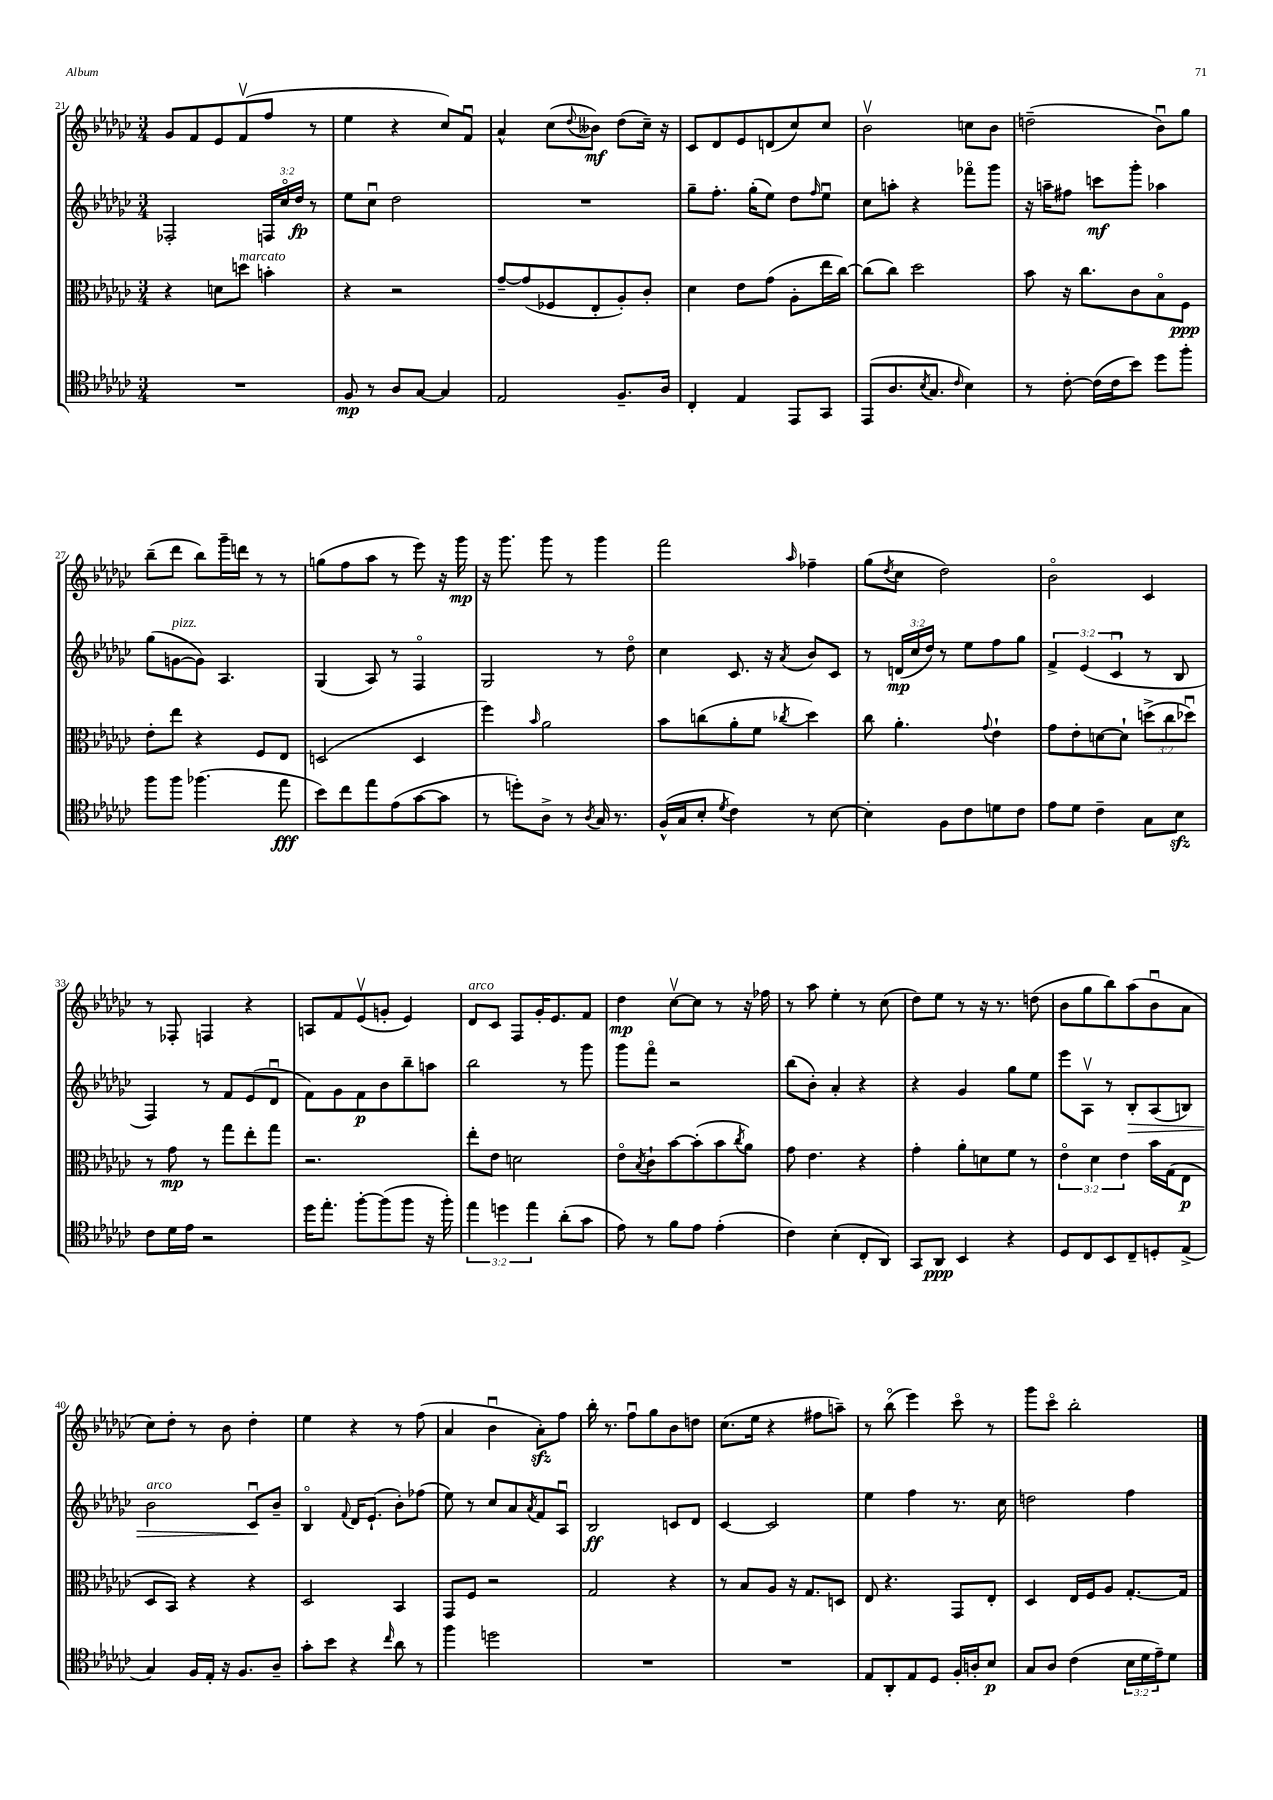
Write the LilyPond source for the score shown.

<<
\new StaffGroup <<
\new Staff = "s0" {
    \clef treble \key ges \major \numericTimeSignature \time 3/4
    ges'8 f'8 ees'8 f'8\upbow( f''8 r8 |
    ees''4 r4 ces''8) f'8\downbow |
    aes'4-^ ces''8( \appoggiatura { des''8 } beses'8\mf) des''8( ces''16--) r16 |
    ces'8 des'8 ees'8 d'8( ces''8) ces''8 |
    bes'2\upbow c''8 bes'8 |
    d''2--( bes'8\downbow) ges''8 |
    bes''8--( des'''8 bes''8) ges'''16-- d'''16 r8 r8 |
    g''8( f''8 aes''8 r8 ees'''8) r16 ges'''16\mp |
    r16 ges'''8. ges'''8 r8 ges'''4 |
    f'''2 \grace { aes''16 } fes''4-- |
    ges''8( \acciaccatura { des''8 } ces''8 des''2) |
    bes'2\flageolet ces'4 |
    r8 fes8-. f4 r4 |
    a8 f'8 ees'8\upbow( g'8-. ees'4) |
    des'8^\markup { \italic "arco" } ces'8 f8 ges'16-. ees'8. f'8 |
    des''4\mp ces''8~\upbow ces''8 r8 r16 fes''16 |
    r8 aes''8 ees''4-. r8 ces''8( |
    des''8) ees''8 r8 r16 r8. d''8( |
    bes'8 ges''8 bes''8) aes''8( bes'8\downbow aes'8 |
    ces''8) des''8-. r8 bes'8 des''4-. |
    ees''4 r4 r8 f''8( |
    aes'4 bes'4\downbow aes'8-.\sfz) f''8 |
    bes''16-. r8. f''8\downbow ges''8 bes'8 d''8 |
    ces''8.( ees''16 r4 fis''8 a''8--) |
    r8 bes''8\flageolet( ees'''4) ces'''8\flageolet r8 |
    ges'''8 ces'''8\flageolet bes''2-. \bar "|." |
}
\new Staff = "s1" {
    \clef treble \key ges \major \numericTimeSignature \time 3/4 \override Staff.TupletNumber.text = #tuplet-number::calc-fraction-text
    fes2-. \tuplet 3/2 { f16 ces''16\flageolet des''16\fp } r8 |
    ees''8 ces''8\downbow des''2 |
    R2. |
    ges''8-- f''8.-. ges''16-.( ees''8) des''8 \grace { f''16 } ees''8\downbow |
    ces''8 a''8-. r4 fes'''8\flageolet ges'''8 |
    r16 a''16-- fis''8 c'''8\mf ges'''8-. aes''4 |
    ges''8( g'8~^\markup { \italic "pizz." } g'8) aes4. |
    ges4( aes8) r8 f4\flageolet |
    ges2 r8 des''8\flageolet |
    ces''4 ces'8. r16 \acciaccatura { aes'8 } bes'8 ces'8 |
    r8 \tuplet 3/2 { d'16\mp( ces''16 des''16) } r8 ees''8 f''8 ges''8 |
    \tuplet 3/2 { f'4-> ees'4( ces'4\downbow } r8 bes8 |
    f4) r8 f'8 ees'8( des'8\downbow |
    f'8) ges'8 f'8\p bes'8 bes''8-- a''8 |
    bes''2 r8 ges'''8 |
    ges'''8 f'''8\flageolet r2 |
    bes''8( bes'8-.) aes'4-. r4 |
    r4 ges'4 ges''8 ees''8 |
    ees'''8 aes8\upbow r8 bes8-.\> aes8( b8) |
    bes'2^\markup { \italic "arco" } ces'8\downbow\! bes'8-- |
    bes4\flageolet \appoggiatura { f'8 } des'16 ees'8.-!( bes'8-.) fes''8( |
    ees''8) r8 ces''8 aes'8 \acciaccatura { aes'8 } f'8 aes8\downbow |
    bes2\ff c'8 des'8 |
    ces'4~ ces'2 |
    ees''4 f''4 r8. ces''16 |
    d''2 f''4 \bar "|." |
}
\new Staff = "s2" {
    \clef alto \key ges \major \numericTimeSignature \time 3/4 \override Staff.TupletNumber.text = #tuplet-number::calc-fraction-text
    r4 d'8 d''8^\markup { \italic "marcato" } b'4-. |
    r4 r2 |
    ges'8~-- ges'8( fes8 ees8-. aes8-.) ces'8-. |
    des'4 ees'8 ges'8( aes8-. ees''16 ces''16~) |
    ces''8( ces''8) des''2 |
    bes'8 r16 ces''8. ces'8 bes8\flageolet f8\ppp |
    ees'8-. ees''8 r4 f8 ees8 |
    d2( d4 |
    f''4) \grace { bes'16 } aes'2 |
    bes'8 c''8( aes'8-. f'8 \acciaccatura { ces''8 } des''4) |
    ces''8 aes'4.-. \appoggiatura { ges'8 } ees'4-! |
    ges'8 ees'8-. d'8~ d'8-! \tuplet 3/2 { d''8->( ces''8 des''8\downbow) } |
    r8 ges'8\mp r8 ges''8 ees''8-. ges''8 |
    r2. |
    ees''8-. ees'8 d'2 |
    ees'8\flageolet \acciaccatura { bes8 } ces'8-! bes'8~ bes'8-.( bes'8 \acciaccatura { ces''8 } aes'8) |
    ges'8 ees'4. r4 |
    ges'4-. aes'8-. d'8 f'8 r8 |
    \tuplet 3/2 { ees'4\flageolet des'4 ees'4 } bes'16 ges16( ees8\p |
    des8 bes,8) r4 r4 |
    des2 bes,4 |
    ges,8 f8 r2 |
    ges2 r4 |
    r8 bes8 aes8 r16 ges8. d8 |
    ees8 r4. ges,8 ees8-. |
    des4 ees16 f16 aes8 ges8.~-. ges16 \bar "|." |
}
\new Staff = "s3" {
    \clef tenor \key ges \major \numericTimeSignature \time 3/4 \override Staff.TupletNumber.text = #tuplet-number::calc-fraction-text
    R2. |
    f8\mp r8 aes8 ges8~ ges4 |
    ees2 f8.-- aes16 |
    ces4-. ees4 ees,8 ges,8 |
    ees,8( aes8. \acciaccatura { bes8 } ges8. \grace { ces'16 } bes4) |
    r8 ces'8~-. ces'16( ces'16 bes'8) des''8 f''8-. |
    f''8 f''8 fes''4.( ees''8\fff |
    bes'8) ces''8 ees''8 ees'8( ges'8~ ges'8 |
    r8 d''8-.) aes8-> r8 \acciaccatura { aes8 } ges16 r8. |
    f16-^( ges16 bes8-. \acciaccatura { des'8 } ces'4) r8 bes8~ |
    bes4-. f8 ces'8 d'8 ces'8 |
    ees'8 des'8 ces'4-- ges8 bes8\sfz |
    ces'8 des'16 ees'16 r2 |
    des''16 ees''8.-. f''8~-. f''8( f''8 r16 f''16-.) |
    \tuplet 3/2 { ees''4 d''4 ees''4 } aes'8-.( ges'8 |
    ees'8) r8 f'8 ees'8 ees'4-.( |
    ces'4) bes4-.( ces8-. aes,8) |
    ges,8 aes,8\ppp bes,4 r4 |
    des8 ces8 bes,8 ces8-- d8-. ees8->( |
    ges4) f16 ees16-. r16 f8. aes8-- |
    ges'8-. bes'8 r4 \grace { ces''16 } aes'8 r8 |
    f''4 d''2 |
    R2. |
    R2. |
    ees8 aes,8-. ees8 des8 f16-. a16-. bes8\p |
    ges8 aes8 ces'4( \tuplet 3/2 { bes16 des'16 ees'16--) } des'8 \bar "|." |
}
>>
>>
\layout { \context { \Score currentBarNumber = #21 } }
